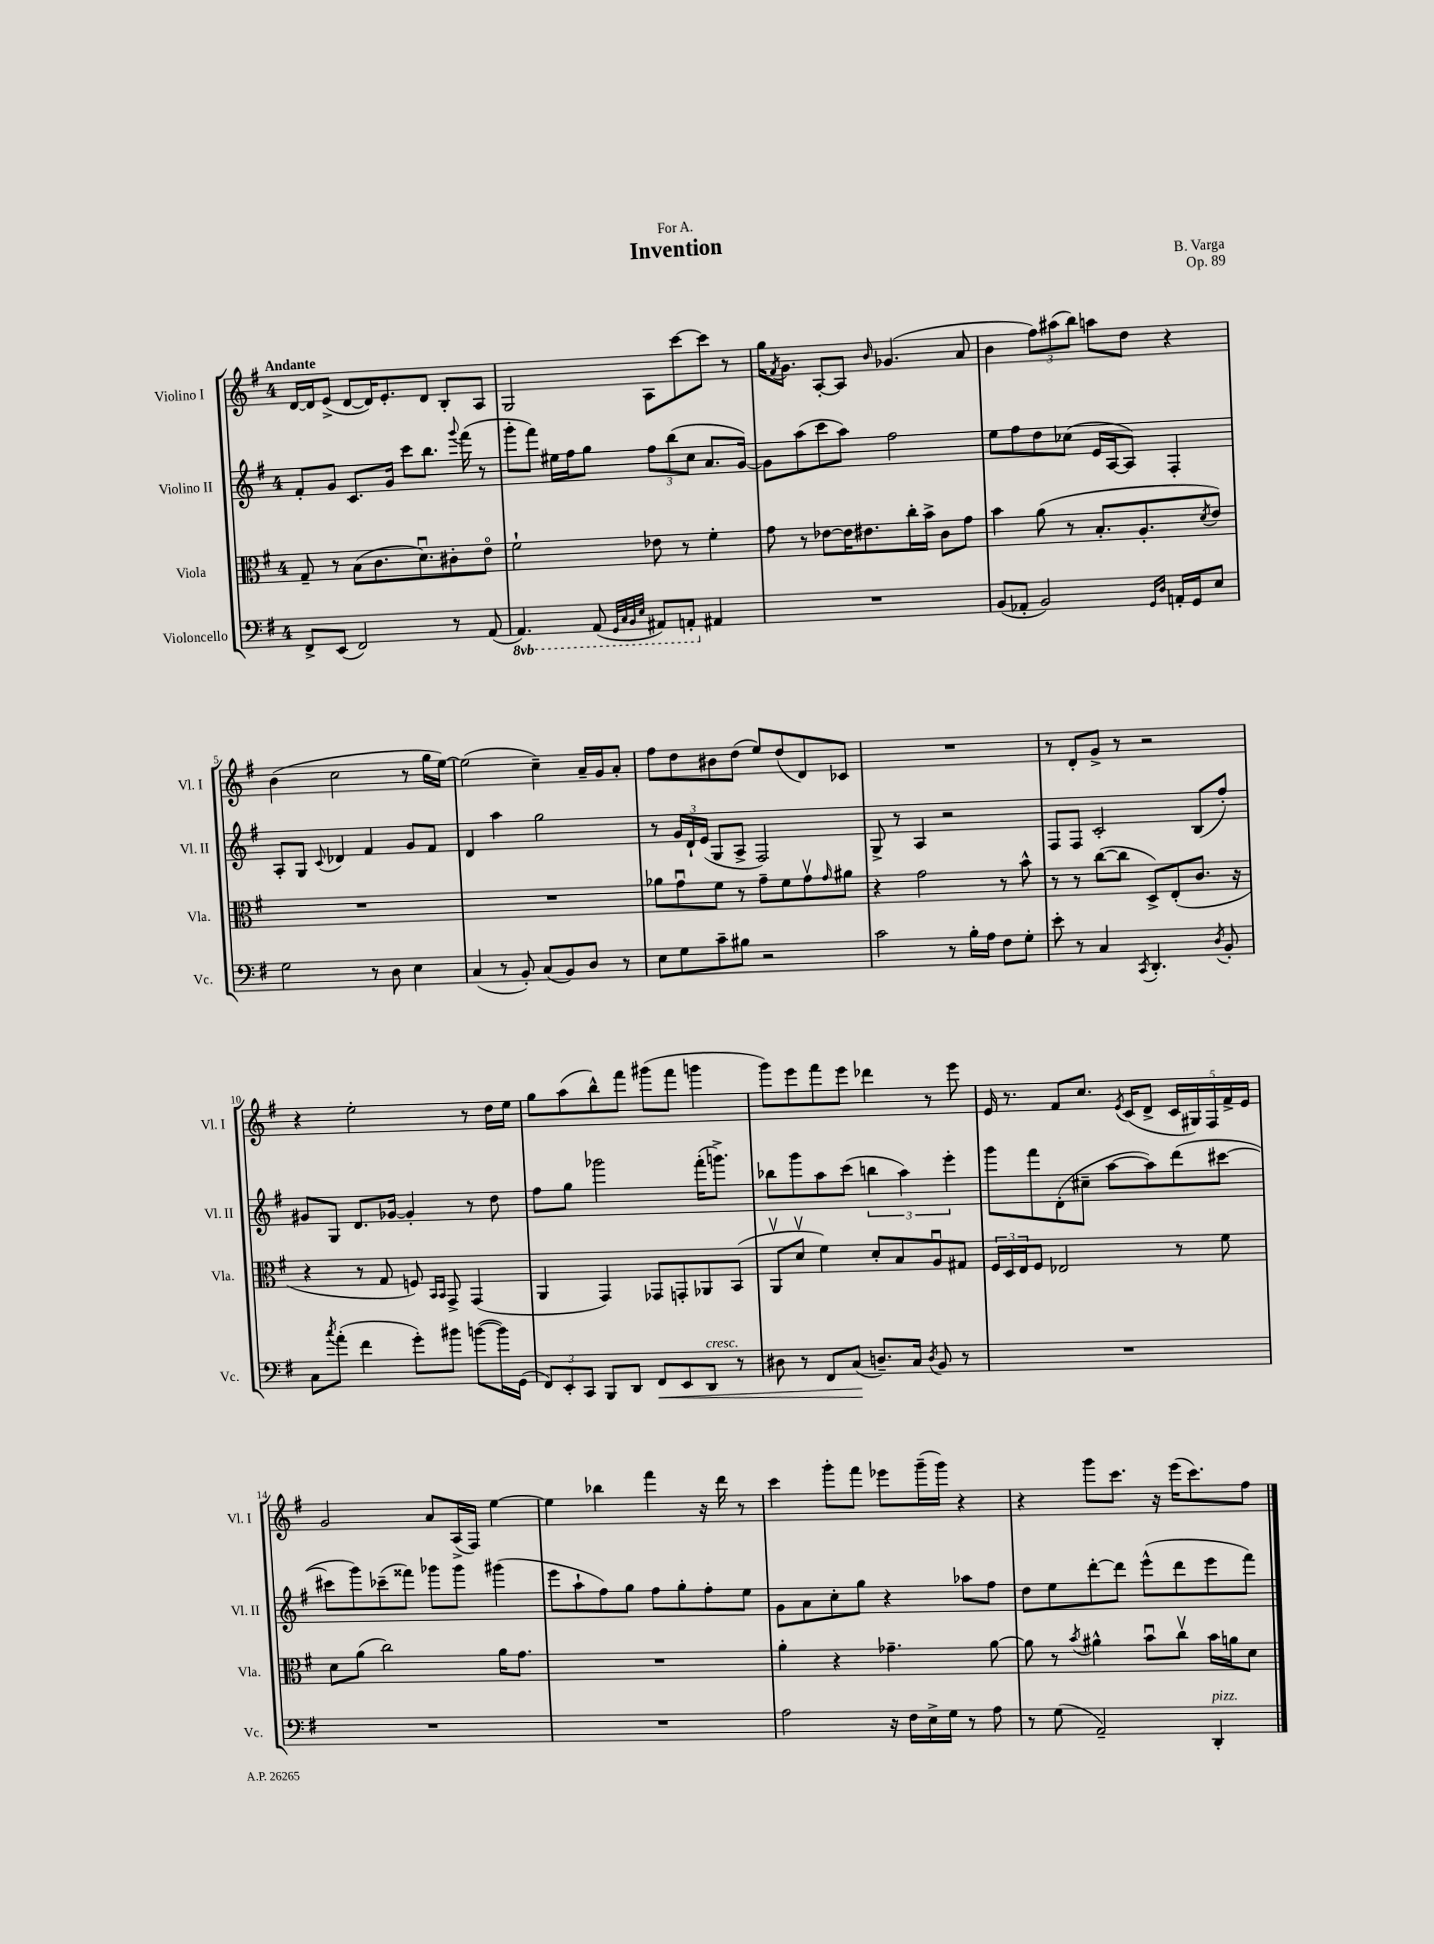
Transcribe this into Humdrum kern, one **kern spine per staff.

**kern	**kern	**kern	**kern
*staff4	*staff3	*staff2	*staff1
*clefF4	*clefC3	*clefG2	*clefG2
*k[f#]	*k[f#]	*k[f#]	*k[f#]
*M4/4	*M4/4	*M4/4	*M4/4
8FF#^/L	8G~/	8f#'/L	[16d/LL
.	.	.	16d/]J
(8EE/J	8r	8g/J	(8e^/J
2FF#/)	(8B\L	8.c/L	[8d/L
.	8.c\	.	16d/]K)
.	.	16g/Jk	8.e'/
.	.	8ccc\L	.
.	8.du\)	.	.
.	.	8.bb\J	8d/J
8r	8c#'\	.	8B'/L
.	.	8qqggg/	.
.	.	(16fff#\	.
(8AA/	8eo\J	8r	8A/J
=	=	=	=
4.AAA/)	2f#`\	8ggg'\L	2G/
.	.	8fff#\J)	.
.	.	16ee#\LL	.
.	.	16ff#\J	.
(8AAA/	.	8gg\J	.
32qqGGG/LLL	.	.	.
32qqCC/	.	.	.
32qqBBB/	.	.	.
32qqEE/JJJ	.	.	.
8AAA#/L)	8e-\	12ff#\L	8A\L
.	.	(12bb\	.
8AAA'/J	8r	.	[8ccc\
.	.	12cc\J	.
4AA#/	4f#'\	8.a/L	8ccc\]J
.	.	.	8r
.	.	[16g/Jk)	.
=	=	=	=
1r	8g\	8g\]L	16gg\LK
.	.	.	8qf#/
.	.	.	8.g\J
.	8r	(8aa\	.
.	[8e-\L	8ccc\	[8A'/L
.	16e-\]K	8aa\J)	8A/]J
.	8.e#\	.	.
.	.	.	16qqb/
.	.	2ff#\	(4.g-/
.	16cc'\L	.	.
.	16b^\JJ	.	.
.	8c\L	.	.
.	8g\J	.	8a/
=	=	=	=
(8BB/L	4b\	8ee\L	4b\
8AA-'/J	.	8ff#\	.
2BB/)	(8a\	8dd\	12ff#\L)
.	.	.	(12aa#\
.	8r	(8cc-\J	.
.	.	.	12bb\J)
.	8.B'/L	16e/LL	8aa\L
.	.	[16A/J	.
.	.	8A/]J)	8dd\J
.	8.A'/	.	.
16qqGG/LL	.	.	.
16qqD/JJ	.	.	.
16AA'/LL	.	4F#'/	4r
16GG/J	.	.	.
.	8qd/	.	.
8E/J	8e/J)	.	.
=	=	=	=
2G\	1r	8A'/L	(4b\
.	.	8G/J	.
.	.	8qqc/	.
.	.	4d-/	2cc\
8r	.	4f#/	.
8D\	.	.	.
4E\	.	8g/L	8r
.	.	8f#/J	16gg\LL
.	.	.	[16ee\JJ)
=	=	=	=
(4C/	1r	4d/	(2ee\]
8r	.	4aa\	.
8BB'/)	.	.	.
(8C/L	.	2gg\	4cc~\)
8BB/)	.	.	.
8D/J	.	.	16a~/LL
.	.	.	16g/J
8r	.	.	8a'/J
=	=	=	=
8E\L	8a-\L	8r	8ff#\L
8G\	8gu\	24g/LL	8dd\
.	.	24d`/	.
.	.	(24e/JJ	.
8c~\	8f#\J	8G/L	8b#\
8B#\J	8r	8A^/J	(8dd\J
2r	8g~\L	2F#/)	8ee/L)
.	8f#\	.	(8dd/
.	8gv\	.	8d/)
.	16qqg/	.	.
.	8a#\J	.	8c-/J
=	=	=	=
2c\	4r	8G^/	1r
.	.	8r	.
.	2g\	4A/	.
8r	.	2r	.
16B'\LL	.	.	.
16A\JJ	.	.	.
8F#\L	8r	.	.
8G'\J	8b^^\	.	.
=	=	=	=
8e'\	8r	8F#/L	8r
8r	8r	8F#/J	8d'/L
4C/	([8cc\L	2c'/	8g^/J
.	8cc\]J	.	8r
8qCC/	.	.	.
4.DD'/	8D^/L)	.	2r
.	(8E'/	.	.
.	8.c/J	(8B/L	.
8qD/	.	.	.
8BB'/	.	8ff#'/J)	.
.	16r	.	.
=	=	=	=
8C\L	4r	8g#/L	4r
8qcc/	.	.	.
(8a'\J	.	8G/J	.
4f#\	8r	8.d/L	2ee'\
.	8G/	.	.
.	.	[16g-/Jk	.
8g'\L)	8F/)	4g-'/]	.
.	16qqBB/LL	.	.
.	16qqBB/JJ	.	.
8b#\J	8GG^/	.	.
([8b\L	(4GG/	8r	8r
16b\]L)	.	8dd\	16dd\LL
(16GG\JJ	.	.	16ee\JJ
=	=	=	=
12FF#/L)	4AA/	8ff#\L	8gg\L
12EE'/	.	.	.
.	.	8gg\J	(8aa\
12CC/J	.	.	.
8BBB/L	4GG/)	2ggg-\	8bb^^\)
8DD/J	.	.	8fff#\J
8FF#/L	8GG-/L	.	(8ggg#\L
8EE/	8GG'/	.	8fff#\J
8DD/J	8AA-/	(16fff#'\LK	4ggg\
.	.	8.ggg^\J)	.
8r	(8BB/J	.	.
=	=	=	=
8D#\	8AAv/L	8bb-\L	8ggg\L)
8r	8dv/J	8ggg\	8eee\
8FF#/L	4f#\)	8aa\	8fff#\
(8C/J	.	(8ccc\J	8eee\J
8.D~/L)	8d'/L	6bb\	4ddd-\
.	8B/	.	.
.	.	6aa\)	.
16C/Jk	.	.	.
8qD/	.	.	.
8BB/	8Au/	.	8r
.	.	6eee'\	.
8r	8G#/J	.	8eee\
=	=	=	=
1r	24F#/LL	8ggg\L	16e/
.	24D/	.	.
.	.	.	8.r
.	24E/J	.	.
.	8F#/J	8fff#\	.
.	2E-/	(8d'\	8f#/L
.	.	8cc#~\J	8.cc/J
.	.	[8aa\L	.
.	.	.	8qe/
.	.	.	(16c/LK
.	.	8aa\])	8d^/J
.	8r	(8ddd\	20c/LL
.	.	.	20G#/)
.	.	.	20F#/
.	8f#\	[8ccc#\J	.
.	.	.	20f#^/
.	.	.	20e/JJ
=	=	=	=
1r	8d\L	8ccc#\]L	2g/
.	(8a\J	8ggg\)	.
.	2cc\)	(8ccc-~\	.
.	.	8fff##\J)	.
.	.	8ggg-\L	8a/L
.	.	8ggg-\J	(16A^/L
.	.	.	16F#/JJ)
.	16a\LK	(4ggg#\	[4ee\
.	8.g\J	.	.
=	=	=	=
1r	1r	8eee\L	4ee\]
.	.	8aa`\	.
.	.	8ff#\)	4bb-\
.	.	8gg\J	.
.	.	8ff#\L	4fff#\
.	.	8gg'\	.
.	.	8ff#'\	16r
.	.	.	16ddd\
.	.	8ee\J	8r
=	=	=	=
2A\	4a'\	8g\L	4ccc\
.	.	8a\	.
.	4r	8cc'\	8ggg'\L
.	.	8gg\J	8fff#\J
16r	4.g-~\	4r	8eee-\L
16F#\LL	.	.	.
16E^\	.	.	(16ggg~\L
16G\JJ	.	.	16ggg\JJ)
8r	.	8aa-\L	4r
8A\	[8a\	8ff#\J	.
=	=	=	=
8r	8a\]	8dd\L	4r
(8G\	8r	8ee\	.
.	8qb/	.	.
2AA~/)	4a#^^\	[8ddd'\	8ggg\L
.	.	8ddd\]J	8.ccc\J
.	8bu\L	(8eee^^\L	.
.	.	.	16r
.	8ccv\J	8ddd\	(16eee\LK
.	.	.	8.ccc\)
4DD'/	16b\LL	8eee\	.
.	16a\J	.	.
.	8d\J	8fff#\J)	8ff#\J
==	==	==	==
*-	*-	*-	*-
